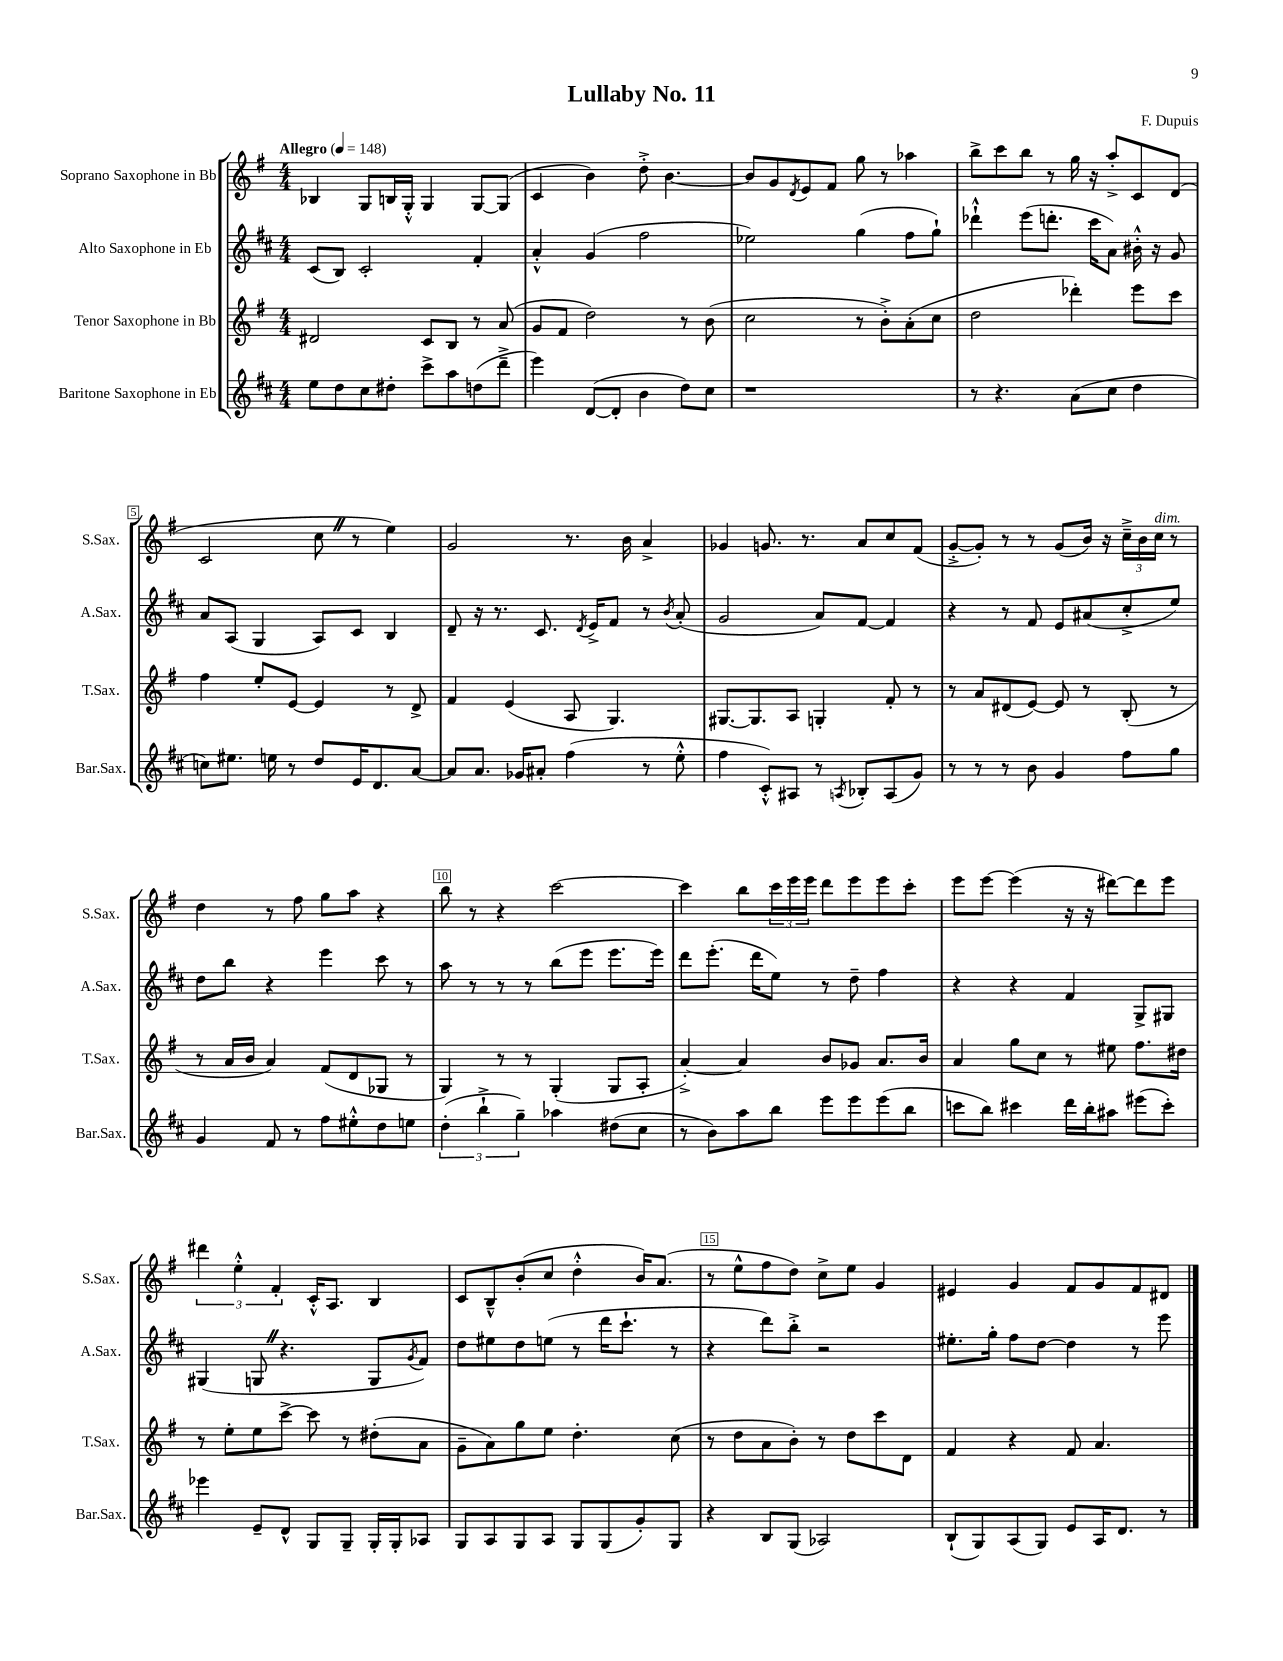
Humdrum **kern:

**kern	**kern	**kern	**kern
*part4	*part3	*part2	*part1
*staff4	*staff3	*staff2	*staff1
*I"Baritone Saxophone in Eb	*I"Tenor Saxophone in Bb	*I"Alto Saxophone in Eb	*I"Soprano Saxophone in Bb
*I'Bar.Sax.	*I'T.Sax.	*I'A.Sax.	*I'S.Sax.
*clefG2	*clefG2	*clefG2	*clefG2
*k[f#c#]	*k[f#]	*k[f#c#]	*k[f#]
*M4/4	*M4/4	*M4/4	*M4/4
*MM148	*MM148	*MM148	*MM148
=1	=1	=1	=1
!	!	!	!LO:TX:a:B:t=Allegro
8ee\L	2d#X/	(8c#/L	4B-X/
8dd\	.	8B/J)	.
8cc#\	.	2c#'/	8G/L
8dd#X'\J	.	.	16Bn/L
.	.	.	16G'^^/JJ
8ccc#^\L	8c/L	.	4G/
8aa\	8B/J	.	.
(8ddn\	8r	4f#'/	[8G/L
8ddd~^\J	(8a/	.	(8G/J]
=2	=2	=2	=2
4eee\)	8g/L	4a'^^/	4c/
.	8f#/J	.	.
([8d/L	2dd\)	(4g/	4b\)
8d'/J]	.	.	.
4b\	.	2ff#\	8dd'^\
.	.	.	[4.b\
8dd\L)	8r	.	.
8cc#\J	(8b\	.	.
=3	=3	=3	=3
1r	2cc\	2ee-X\)	8b/L]
.	.	.	8g/
.	.	.	8qd/
.	.	.	8e/
.	.	.	8f#/J
.	8r	(4gg\	8gg\
.	8b'^\L)	.	8r
.	(8a'\	8ff#\L	4aa-X\
.	8cc\J	8gg`\J)	.
=4	=4	=4	=4
8r	2dd\	4ddd-X`^^\	8bb^\L
4.r	.	.	8ccc\
.	.	(8eee\L	8bb\J
.	.	8.dddn'\J	8r
(8a\L	4ddd-X'\)	.	16gg\
.	.	16ccc#\KL	16r
8cc#\J	.	8a\J)	8aa'^/L
4dd\	8eee\L	16b#X'^^\	8c/
.	.	16r	.
.	8ccc\J	8g/	(8d/J
!!LO:LB:g=z
=5	=5	=5	=5
8ccn\L)	4ff#\	8a/L	2c/
8.ee#X\J	.	(8A/J	.
.	8ee'/L	4G/	.
16een\	.	.	.
8r	[8e/J	.	.
8dd/L	4e/]	8A/L)	8ccZ\
16e/K	.	8c#/J	8r
8.d/	.	.	.
.	8r	4B/	4ee\)
[8a/J	8d^/	.	.
=6	=6	=6	=6
8a/L]	4f#/	8d~/	2g/
8.a/J	.	16r	.
.	.	8.r	.
.	(4e/	.	.
16g-X/KL	.	.	.
8a#X'/J	.	8.c#/	.
(4ff#\	8A/	.	8.r
.	.	8qd/	.
.	.	16e^/KL	.
.	4.G/)	8f#/J	.
.	.	.	16b\
8r	.	8r	4a^/
.	.	8qb/	.
8ee'^^\	.	(8a'/	.
=7	=7	=7	=7
4ff#\	[8.G#X/L	2g/	4g-X/
.	8.G#/]	.	.
8c#'^^/L)	.	.	8.gn/
8A#X/J	8A/J	.	.
.	.	.	8.r
8r	4Gn'/	8a/L)	.
8qAn/	.	.	.
8B-X'/L	.	[8f#/J	8a/L
(8A/	8f#'/	4f#/]	8cc/
8g/J)	8r	.	(8f#/J
=8	=8	=8	=8
8r	8r	4r	[8g'^/L
8r	8a/L	.	8g'/J])
8r	(8d#X/	8r	8r
8b\	[8e/J)	8f#/	8r
4g/	8e/]	8e/L	(8g/L
.	8r	(8a#X/	16b/Jk)
.	.	.	16r
8ff#\L	(8B'/	8cc#'^/	24cc~^\LL
.	.	.	24b\
!	!	!	!LO:TX:a:i:t=dim.
.	.	.	24cc\JJ
8gg\J	8r	8ee/J)	8r
!!LO:LB:g=z
=9	=9	=9	=9
4g/	8r	8dd\L	4dd\
.	16a/LL	8bb\J	.
.	16b/JJ	.	.
8f#/	4a/)	4r	8r
8r	.	.	8ff#\
8ff#\L	(8f#/L	4eee\	8gg\L
8ee#X'^^\	8d/	.	8aa\J
8dd\	8G-X/J	8ccc#\	4r
8een\J	8r	8r	.
=10	=10	=10	=10
(6dd'\	4G/)	8aa\	8bb\
.	.	8r	8r
6bb`^\	.	.	.
.	8r	8r	4r
6gg~\)	.	.	.
.	8r	8r	.
4aa-X\	(4G'/	(8bb\L	[2ccc\
.	.	8eee\J	.
(8dd#X\L	8G/L	8.eee\L	.
8cc#\J	8A'/J	.	.
.	.	16eee\Jk)	.
=11	=11	=11	=11
8r	[4a'^/)	8ddd\L	4ccc\]
8b\L)	.	(8.eee'\J	.
8aa\	4a/]	.	8bb\L
.	.	16ddd\KL	.
8bb\J	.	8ee\J)	24ccc\L
.	.	.	24eee\
.	.	.	24eee\JJ
8eee\L	8b/L	8r	8ddd\L
8eee\	8g-X/J	8dd~\	8eee\
(8eee\	8.a/L	4ff#\	8eee\
8bb\J	.	.	8ccc'\J
.	16b/Jk	.	.
=12	=12	=12	=12
8cccn\L	4a/	4r	8eee\L
8bb\J)	.	.	[8eee\J
4ccc#X\	8gg\L	4r	(4eee\]
.	8cc\J	.	.
16ddd\LL	8r	4f#/	16r
16bb'\J	.	.	16r
8aa#X\J	8ee#X\	.	[8ddd#X\L)
(8eee#X\L	8.ff#\L	8G^/L	8ddd#\]
8ccc#'\J)	.	8G#X/J	8eee\J
.	16dd#X\Jk	.	.
!!LO:LB:g=z
=13	=13	=13	=13
4eee-X\	8r	(4G#X/	6ddd#X\
.	8ee'\L	.	.
.	.	.	6ee'^^\
8e~/L	8ee\	8GnZ/	.
.	.	.	6f#'/
8d^^/J	[8ccc^\J	4.r	.
8G/L	8ccc\]	.	16c'^^/KL
.	.	.	8.A/J
8G~/J	8r	.	.
16G'/LL	(8dd#X'\L	8G/L	4B/
16G'/J	.	.	.
.	.	8qg/	.
8A-X/J	8a\J	8f#/J)	.
=14	=14	=14	=14
8G/L	8g~\L	8dd\L	8c/L
8A/	8a\)	8ee#X\	8B~^^/
8G/	8gg\	8dd\	(8b'/
8A/J	8ee\J	(8een\J	8cc/J
8G/L	4.dd'\	8r	4dd'^^\
(8G/	.	16ddd\KL	.
.	.	8.ccc#`\J	.
8g'/)	.	.	16b/KL)
.	.	.	(8.a/J
8G/J	(8cc\	8r	.
=15	=15	=15	=15
4r	8r	4r	8r
.	8dd\L	.	8ee^^\L
8B/L	8a\	8ddd\L)	8ff#\
(8G/J	8b'\J)	8bb'^\J	8dd\J)
2A-X/)	8r	2r	8cc^\L
.	8dd\L	.	8ee\J
.	8ccc\	.	4g/
.	8d\J	.	.
=16	=16	=16	=16
(8B`/L	4f#/	8.ee#X'\L	4e#X/
8G/)	.	.	.
.	.	16gg'\Jk	.
(8A/	4r	8ff#\L	4g/
8G/J)	.	[8dd\J	.
8e/L	8f#/	4dd\]	8f#/L
16A/K	4.a/	.	8g/
8.d/J	.	.	.
.	.	8r	8f#/
8r	.	8eee\	8d#X/J
==	==	==	==
*-	*-	*-	*-
